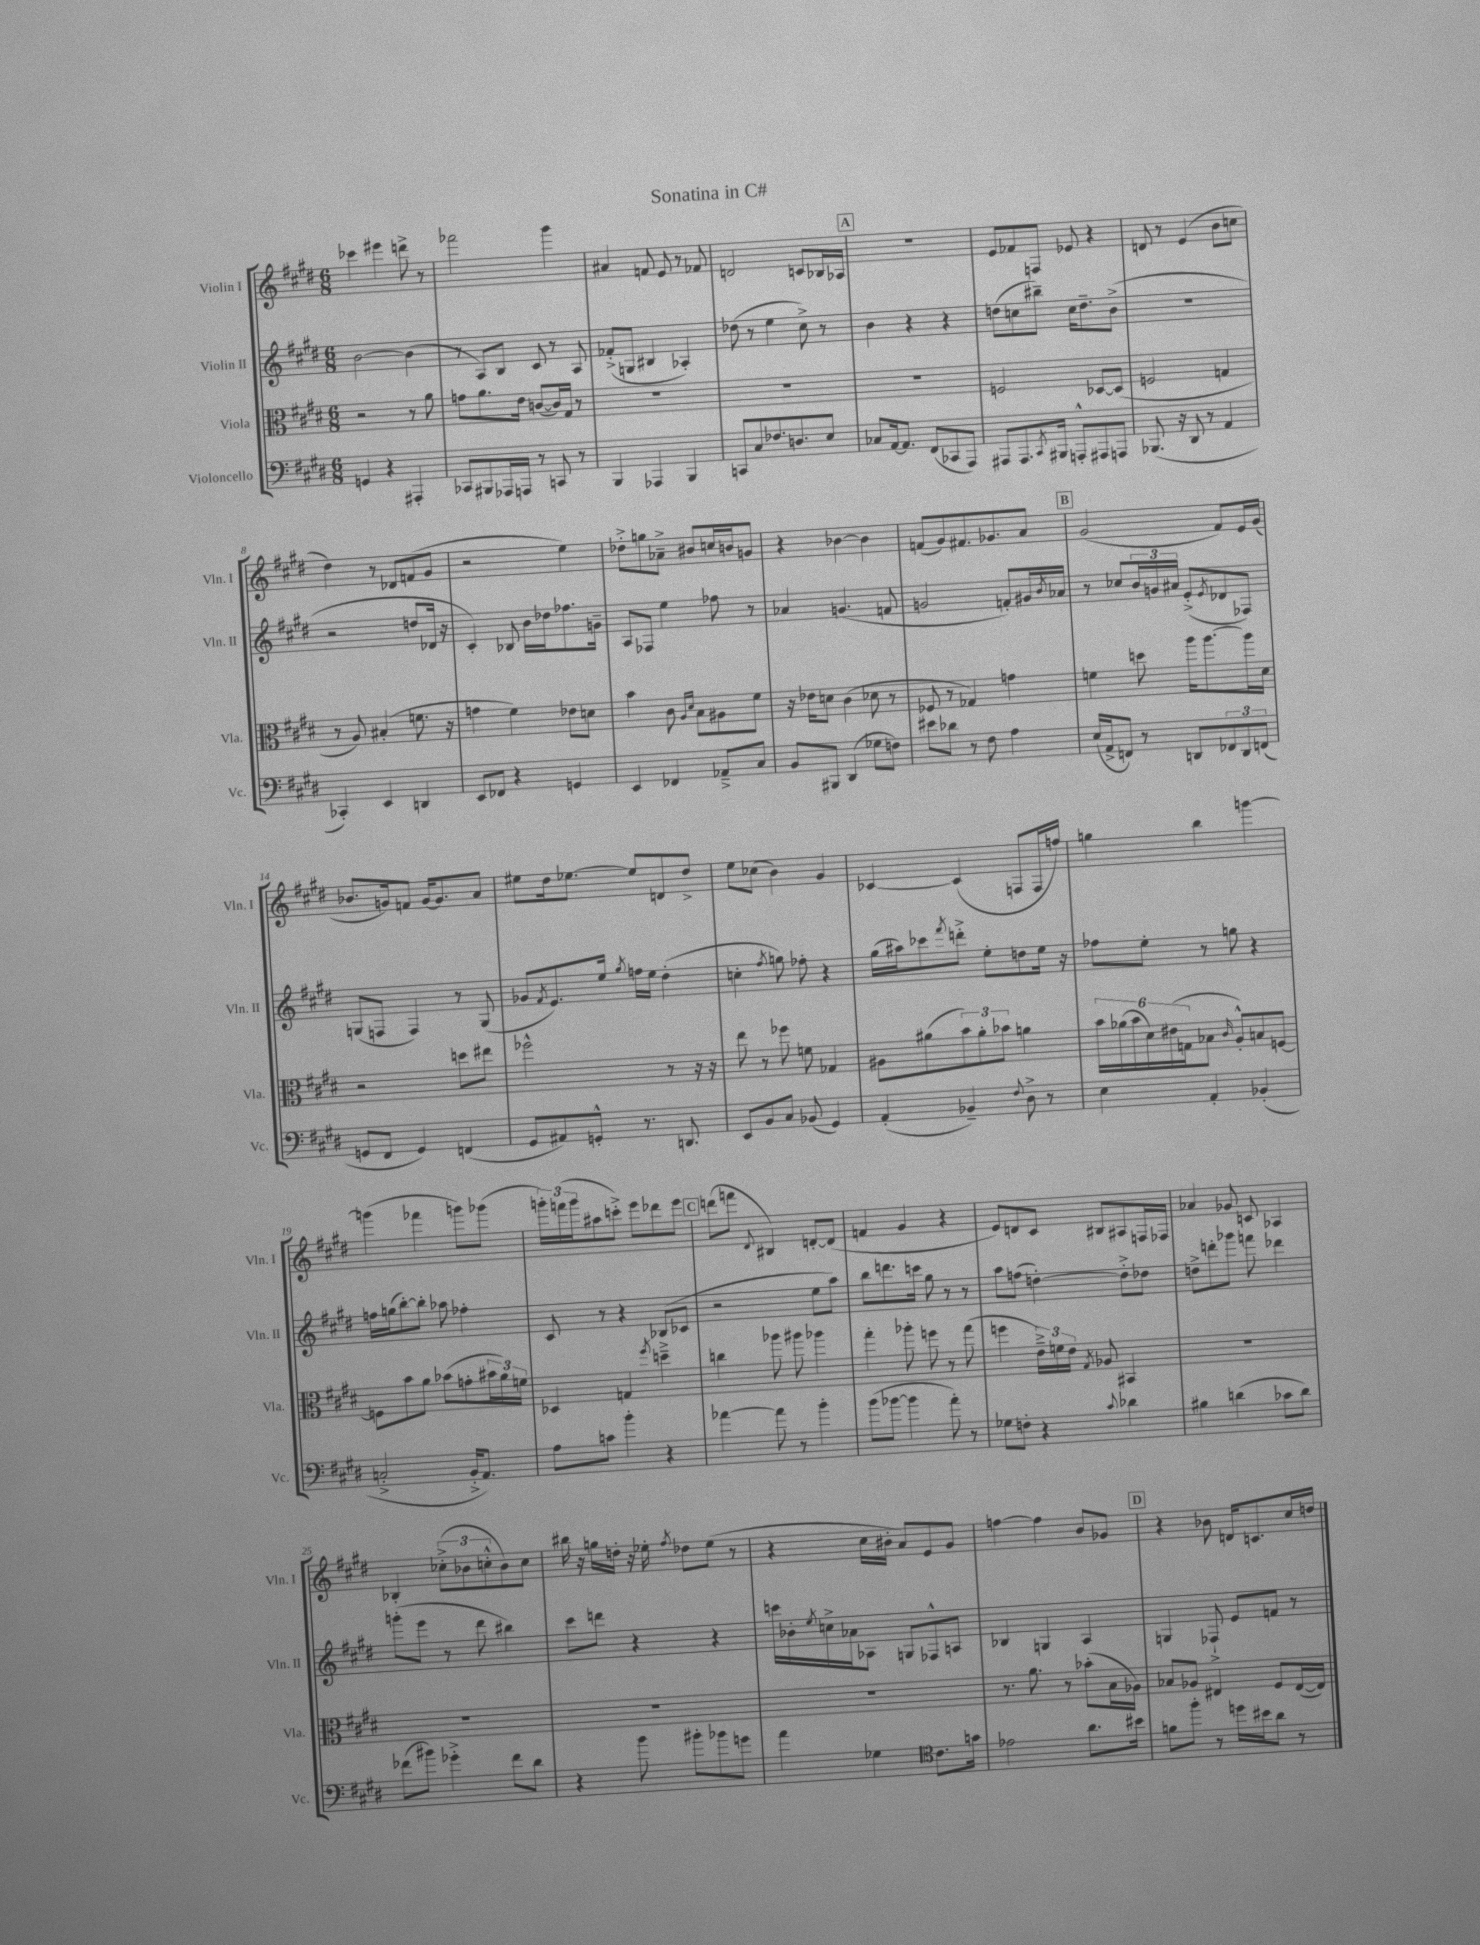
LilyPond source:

\header { title = "Sonatina in C#" }
<<
\new StaffGroup <<
\new Staff = "s0" \with { instrumentName = "Violin I" shortInstrumentName = "Vln. I" } {
    \clef treble \key e \major \numericTimeSignature \time 6/8
    ces'''4 eis'''4 d'''8-> r8 |
    fes'''2 gis'''4 |
    ais'4 f'8 e'8 r8 fes'8 |
    d'2 c'8 bes16 aes16 |
    \mark \markup { \box "A" } R2. |
    e'8 fes'8 f8 ees'8 r4 |
    d'8 r8 e'4( b'8 c''8 |
    dis''4) r8 des'8 f'8( gis'8 |
    r2 e''4) |
    des''8-.-> g''8 aes'8---> bis'8 c''16 b'16 g'8 |
    r4 bes'4~ bes'4 |
    f'8( gis'8) fis'8. ges'8. a'8 |
    \mark \markup { \box "B" } gis'2( fis'8) e'16 gis'16( |
    bes'8. g'16) f'8 g'16~ g'8. a'8 |
    eis''8 dis''16 ees''8.~ ees''8 d'8 dis''8-> |
    e''8 ces''8( b'4) gis'4 |
    ces'4~ ces'4( f8 f16 f''16) |
    g''4 b''4 g'''4~ |
    g'''4( fes'''4 g'''8) ges'''8( |
    \tuplet 3/2 { g'''16-.) f'''16( g'''16 } ais''8 c'''8-.->) e'''8 des'''8 e'''8 |
    \mark \markup { \box "C" } d'''8( f'''8 \appoggiatura { dis'8 } bis4) d'8~-. d'8( |
    f'4 gis'4 r4 |
    e'8) d'8 cis'8 bis8 ais8 f16 fes16 |
    aes'4 ges'8 c'8 aes4 |
    bes4-. \tuplet 3/2 { ces''8-.->( bes'8 c''8-.-^ } bes'8) c''8 |
    bis''16 r16 g''16 d''16-. r16 ees''16-. \acciaccatura { fis''8 } des''8 ees''8( r8 |
    r4 cis''16 bis'16-. a'8) e'8 gis'8 |
    f''4~ f''4 b'8 ges'8 |
    \mark \markup { \box "D" } r4 bes'8 d'16 c'8. cis''16 d''16 \bar "|." |
}
\new Staff = "s1" \with { instrumentName = "Violin II" shortInstrumentName = "Vln. II" } {
    \clef treble \key e \major \numericTimeSignature \time 6/8
    b'2~ b'4( |
    r8 a8) b8 cis'8 r8 a8 |
    fes'8-.->( g8 bis4 aes4-.) |
    des''8( r8 e''4 cis''8->) r8 |
    \mark \markup { \box "A" } b'4 r4 r4 |
    d''8( c''8 bis''8--) c''16 d''8.-- b'8->( |
    R2. |
    r2 d''8 des'16 r16 |
    cis'4-.) bes8 b'16 des''16 fes''8. g'16-- |
    a8 fes8 e''4 fes''8 r8 |
    aes'4 g'4.( f'8 |
    g'2 f'8-.) gis'16 \acciaccatura { b'8 } aes'16 |
    \mark \markup { \box "B" } r8 ces''8 \tuplet 3/2 { b'16 g'16 ais'16 } e'8-.->( \acciaccatura { e'8 } des'8 fes8) |
    g8( f8 f4) r8 g8( |
    ges'8 \acciaccatura { fis'8 } e'8.) e''16 \acciaccatura { gis''8 } f''16 e''16 dis''4-.( |
    c''4-. \acciaccatura { fis''8 } g''8) fes''8-. r4 |
    gis''16( ais''16) ces'''8 \acciaccatura { fis'''8 } d'''8-.-> e''8-. d''8 e''16 r16 |
    fes''8 e''8-. r8 g''8 r4 |
    f''16 g''16( b''8~-.) b''8-. aes''8 fes''4-. |
    cis'8 r8 r4 bes8( ces'8 |
    \mark \markup { \box "C" } r2 e''8 a''8) |
    b''8 d'''8. c'''16 gis''8 r8 r8 |
    a''8 f''8( d''4~-.) d''8-.-> des''8 |
    d''8-> d'''8-. ges'''8 f'''8 des'''4 |
    g'''8-.( e'''8 r8 dis'''8 bis''4) |
    cis'''8 d'''8 r4 r4 |
    c'''16 bes'16-. \acciaccatura { e''8 } c''16-> aes'16 aes8 g8 fes8-^ a8 |
    bes4 g4 a4 |
    \mark \markup { \box "D" } g4 fes8-!-> e'8 f'8 r8 \bar "|." |
}
\new Staff = "s2" \with { instrumentName = "Viola" shortInstrumentName = "Vla." } {
    \clef alto \key e \major \numericTimeSignature \time 6/8
    r2 r8 a'8 |
    g'8 a'8. e'16 c'8~( c'16) gis16 r8 |
    R2. |
    R2. |
    \mark \markup { \box "A" } R2. |
    f2 des8~ des8( |
    f2 g4 |
    r8 a8) bis4-.( f'8. r16 |
    g'4 fis'4) ees'8 d'8 |
    b'4 cis'8 \grace { a16 dis'16 } b8 ais8 fis'8 |
    r16 ees'16 d'8 cis'4( des'8 r8 |
    fes8 r8 ges4) g'4 |
    \mark \markup { \box "B" } f'4 d''8 a''16 a''8.~ a''16 dis'16 |
    r2 d''8 eis''8 |
    fes''2-^ r8 r16 r16 |
    e''8 r8 fes''8 f'8 ges4 |
    ais8 ais'8( \tuplet 3/2 { b'8) ais'8-. bes'8 } a'4 |
    \tuplet 6/4 { b'16 aes'16( b'16 dis'16) eis'16( g16 } bes8 \grace { cis'16 } a8-.-^) b8 f8~ |
    f8 b'8 a'8 bes'8( g'8-. \tuplet 3/2 { bis'16 a'16) f'16 } |
    des4 g4 \acciaccatura { fis''8 } d''4---> |
    \mark \markup { \box "C" } c''4 aes''8 ais''8 aes''4 |
    gis''4-. aes''8-. f''8 r8 gis''8( |
    f''4 \tuplet 3/2 { e'16--->) f'16 e'16 } \acciaccatura { gis8 } aes8 bis,4 |
    R2. |
    R2. |
    R2. |
    R2. |
    r8. a'8. r8 bes'8-.( b16 aes16) |
    \mark \markup { \box "D" } bes8 aes8 eis4 fis8 eis16~( eis16) \bar "|." |
}
\new Staff = "s3" \with { instrumentName = "Violoncello" shortInstrumentName = "Vc." } {
    \clef bass \key e \major \numericTimeSignature \time 6/8
    g,4 r4 ais,,4-. |
    ces,8 bis,,8 aes,,16 a,,16 r8 c,8 r8 |
    b,,4 aes,,4 b,,4 |
    c,8 cis8 fes8. d8. e8 |
    \mark \markup { \box "A" } ces8 a,16~ a,8. fis,8( ces,8 a,,8) |
    ais,,8 ais,,8. \acciaccatura { cis,8 } bis,,16 a,,8-.-^ ais,,8 a,,8 |
    bes,,8.( r16 dis,8 r8 a,4 |
    ces,4-.) e,4 d,4 |
    e,8 fes,8 r4 g,4 |
    e,4 fes,4 aes,8---> cis8 |
    b,8 bis,,8 dis,4( ges8 f8) |
    eis'8 des'8 r8 fis8 a4 |
    \mark \markup { \box "B" } e16( a,16-> f,8) r8 d,8 \tuplet 3/2 { fes,8 d,8 f,8( } |
    g,8 fis,8 g,4) f,4( |
    gis,8 ais,8) g,8-.-^ r8. d,8. |
    e,8 b,8 cis8 bes,8( gis,4) |
    a,4-.( bes,4--) \appoggiatura { fis8 } dis8-> r8 |
    e4 a,4-. bes,4-.( |
    c2-.-> b,16-.-> a,8.) |
    a8 c'8 b'4-. r4 |
    \mark \markup { \box "C" } aes'4~ aes'8 r8 b'4-. |
    b'8( bes'8~ bes'4 a'8-.) r8 |
    ges8 f8-. r4 \appoggiatura { cis'8 } des'4 |
    bis4 d'4( ces'8 d'8) |
    fes'8( bis'8) ges'4-.-> fes'8 dis'8 |
    r4 b'8 bis'8-. bes'8 g'8 |
    a'4 ges4 \clef tenor cis'8. g'16 |
    ees'2 a'8. bis'16 |
    \mark \markup { \box "D" } f'8 fis''8-. r8 d''16 bis'16 a'8 r8 \bar "|." |
}
>>
>>
